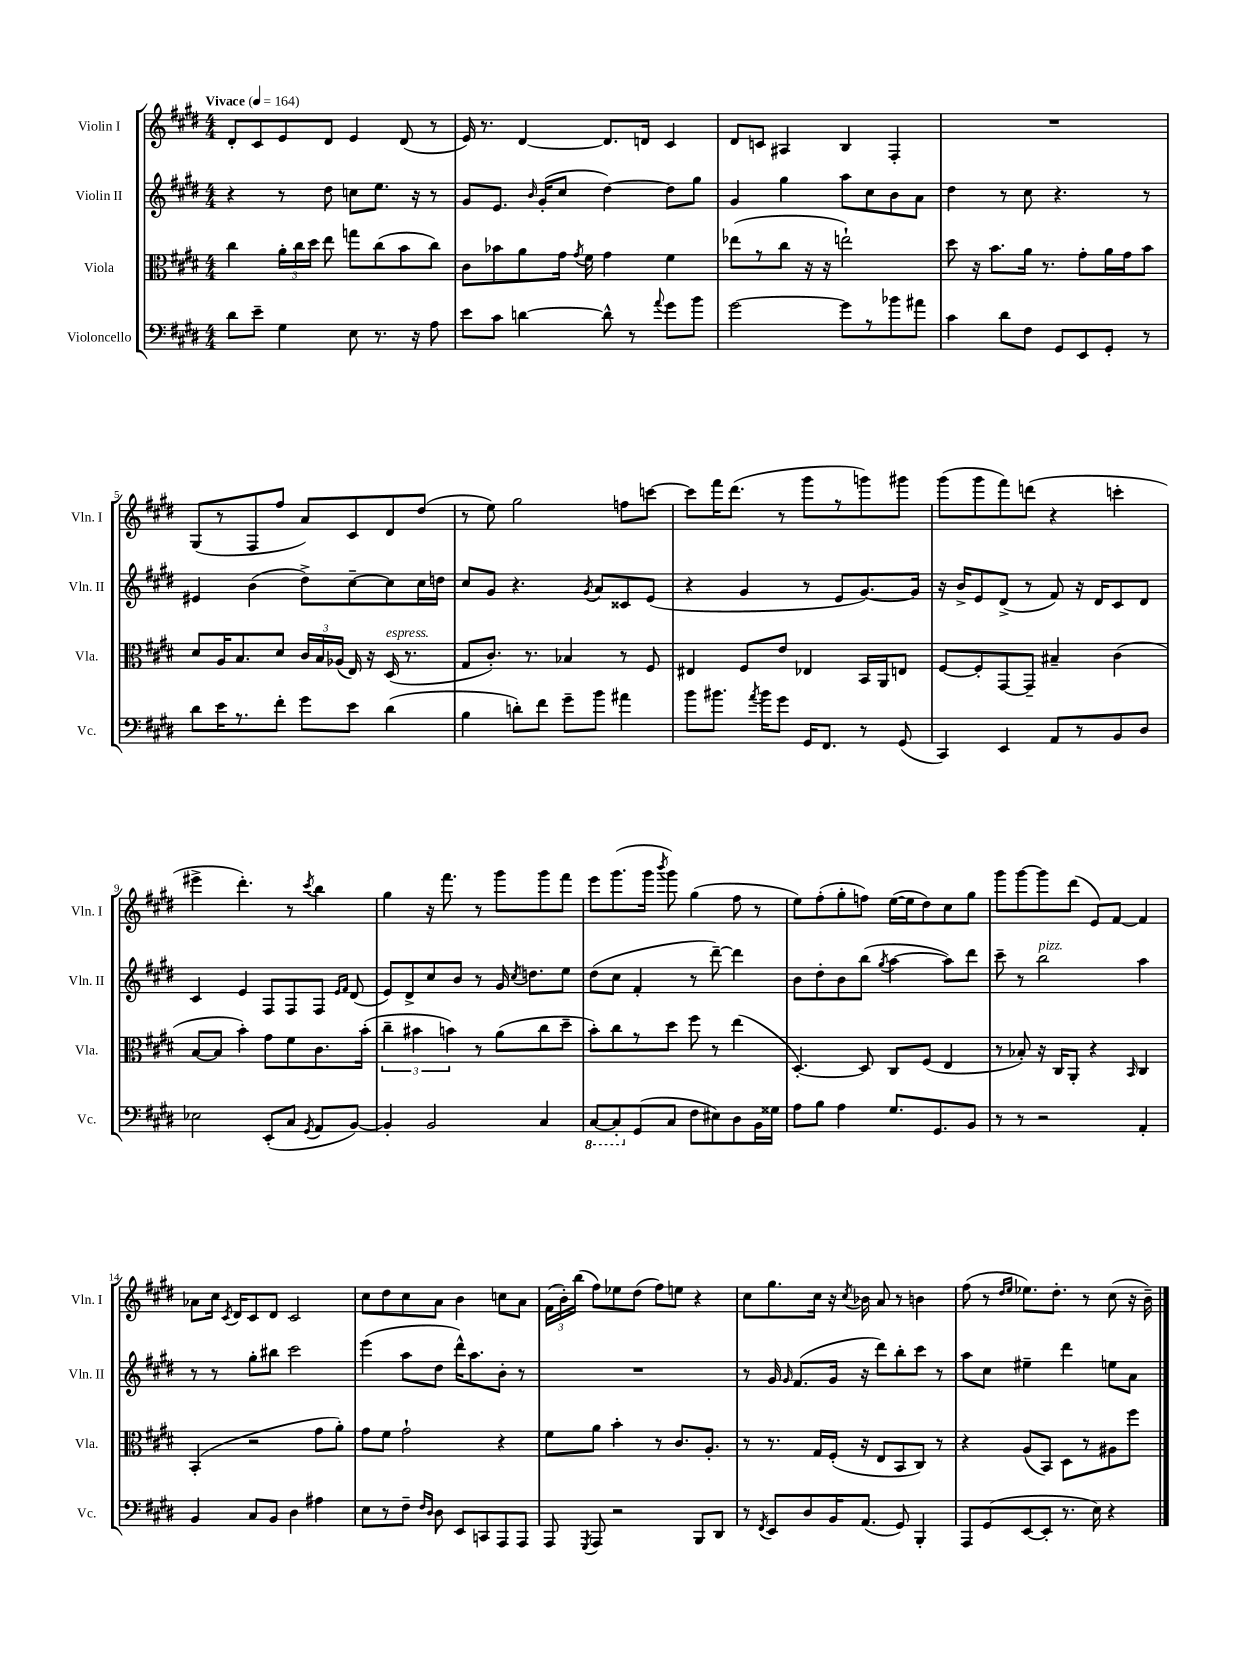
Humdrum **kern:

**kern	**kern	**kern	**kern
*staff4	*staff3	*staff2	*staff1
*clefF4	*clefC3	*clefG2	*clefG2
*k[f#c#g#d#]	*k[f#c#g#d#]	*k[f#c#g#d#]	*k[f#c#g#d#]
*M4/4	*M4/4	*M4/4	*M4/4
*MM164	*MM164	*MM164	*MM164
8d#	4cc#	4r	8d#'
8e~	.	.	8c#
4G#	24a'	8r	8e
.	24cc#	.	.
.	24dd#	.	.
.	8ee	8dd#	8d#
8E	8gg	8cc	4e
8.r	(8cc#	8.ee	.
.	8b	.	(8d#
16r	.	16r	.
8A	8cc#)	8r	8r
=	=	=	=
8e	8c#	8g#	16e)
.	.	.	8.r
8c#	8b-	8.e	.
[4d	8a	.	[4d#
.	.	16qqb	.
.	.	(16g#'	.
.	16g#	8cc#	.
.	8qg#	.	.
.	16f#	.	.
8d^^]	4g#	[4dd#)	8.d#]
8r	.	.	.
.	.	.	16d
8qqa	.	.	.
8g#	4f#	8dd#]	4c#
8b	.	8gg#	.
=	=	=	=
[2g#	(8ee-	4g#	8d#
.	8r	.	8c
.	8cc#	4gg#	4A#
.	16r	.	.
.	16r	.	.
8g#]	2ee`)	8aa	4B
8r	.	8cc#	.
8b-	.	8b	4F#'
8a#	.	8a	.
=	=	=	=
4c#	8dd#	4dd#	1r
.	16r	.	.
.	8.b	.	.
8d#	.	8r	.
8F#	16a	8cc#	.
.	8.r	.	.
8GG#	.	4.r	.
8EE	8g#'	.	.
8GG#'	16a	.	.
.	16g#	.	.
8r	8b	8r	.
=	=	=	=
8d#	8d#	4e#	(8G#
16e	16A	.	8r
8.r	8.B	.	.
.	.	(4b	8F#
8f#'	8d#	.	8ff#
8g#	24c#	8dd#^)	8a)
.	24B	.	.
.	(24A-	.	.
8e	16E)	[8cc#~	8c#
.	16r	.	.
(4d#	(16D#	8cc#]	8d#
.	8.r	.	.
.	.	16cc#	(8dd#
.	.	16dd	.
=	=	=	=
4B	8G#	8cc#	8r
.	8.c#')	8g#	8ee)
8d')	.	4.r	2gg#
.	8.r	.	.
8f#	.	.	.
8g#~	4B-	.	.
.	.	8qg#	.
8b	.	8a	.
4a#	8r	8c##	8ff
.	8F#	(8e	[8ccc
=	=	=	=
8b	4E#	4r	8ccc]
8.b#	.	.	16fff#
.	.	.	(8.ddd#
.	8F#	4g#	.
8qa	.	.	.
16b#	.	.	.
8g#	8e	.	8r
16GG#	4E-	8r	8ggg#
8.FF#	.	.	.
.	.	8e	8r
8r	16BB	[8.g#)	8ggg)
.	16AA	.	.
(8GG#	8E	.	8ggg#
.	.	16g#]	.
=	=	=	=
4CC#)	[8F#	16r	(8ggg#
.	.	16b^	.
.	8F#']	8e	8ggg#
4EE	[8GG#	(8d#^	8fff#)
.	8GG#~]	8r	(8ddd
8AA	4B#~	8f#)	4r
8r	.	16r	.
.	.	16d#	.
8BB	(4c#	8c#	4ccc'
8D#	.	8d#	.
=	=	=	=
2E-	[8B	4c#	4eee#^
.	8B]	.	.
.	4b')	4e	4.ddd#')
(8EE'	8g#	8F#	.
8C#	8f#	8F#	8r
8qGG#	.	.	8qccc#
8AA	8.c#	8F#	4bb
.	.	16qqe	.
.	.	16qqf#	.
[8BB)	.	(8d#	.
.	(16b'	.	.
=	=	=	=
4BB']	6cc#~	8e)	4gg#
.	.	8d#^	.
.	6b#	.	.
2BB	.	8cc#	16r
.	.	.	8.fff#
.	6b)	.	.
.	.	8b	.
.	8r	8r	8r
.	(8a	16g#	8ggg#
.	.	8qcc#	.
.	.	8.dd	.
4C#	8cc#	.	8ggg#
.	8dd#~	8ee	8fff#
=	=	=	=
[8CC#	8b')	(8dd#	8eee
8CC#']	8cc#	8cc#	(8.ggg#
(8GG#	8r	4f#'	.
.	.	.	16ggg#
.	.	.	8qbbb
8C#	8dd#	.	8ggg#)
8F#	8ff#	8r	(4gg#
8E#)	8r	[8ddd#~)	.
8D#	(4ee	4ddd#]	8ff#
16BB	.	.	8r
16G##	.	.	.
=	=	=	=
8A	[4.D#')	8b	8ee)
8B	.	8dd#'	(8ff#'
4A	.	8b	8gg#'
.	8D#]	(8bb	8ff)
.	.	8qgg#	.
8.G#	8C#	[4aa	([16ee
.	.	.	16ee]
.	(8F#	.	8dd#)
8.GG#	.	.	.
.	4E	8aa])	8cc#
8BB	.	8ddd#	8gg#
=	=	=	=
8r	8r	8ccc#~	8ggg#
8r	8B-')	8r	[8ggg#
2r	16r	2bb	8ggg#]
.	16C#	.	.
.	8AA'	.	(8ddd#
.	4r	.	8e)
.	.	.	[8f#
.	16qqBB	.	.
4AA'	4C#	4aa	4f#]
=	=	=	=
4BB	(4BB'	8r	8a-
.	.	8r	16cc#
.	.	.	8qc#
.	.	.	16d#
8C#	2r	8gg#'	8c#
8BB	.	8bb#	8d#
4D#	.	2ccc#	2c#
4A#	8g#	.	.
.	8a')	.	.
=	=	=	=
8E	8g#	(4eee	8cc#
8r	8f#	.	8dd#
8F#~	2g#`	8aa	8cc#
16qqF#	.	.	.
16qqD#	.	.	.
8D#	.	8dd#	8a
8EE	.	16ddd#^^)	4b
.	.	8.aa	.
8CC	.	.	.
8AAA	4r	8b'	8cc
8AAA	.	8r	8a
=	=	=	=
8AAA	8f#	1r	(24f#
.	.	.	24b')
.	.	.	(24bb
8qGGG#	.	.	.
8AAA	8a	.	8ff#)
2r	4b'	.	8ee-
.	.	.	(8dd#
.	8r	.	8ff#)
.	8.c#	.	8ee
8BBB	.	.	4r
.	8.A'	.	.
8DD#	.	.	.
=	=	=	=
8r	8r	8r	8cc#
8qFF#	.	.	.
8EE	8.r	16g#	8.gg#
.	.	16qqg#	.
.	.	(8.f#	.
8D#	.	.	.
.	16G#	.	16cc#
16BB	(16F#'	16g#	16r
.	.	.	8qcc#
(8.AA	16r	16r	16b-
.	8E	8ddd#)	8a
8GG#)	8BB	8bb'	8r
4BBB'	8C#)	8ccc#	4b
.	8r	8r	.
=	=	=	=
8AAA	4r	8aa	(8ff#
(8GG#	.	8cc#	8r
.	.	.	16qqdd#
.	.	.	16qqee
[8EE	(8A	4ee#~	8.ee-)
8EE']	8BB)	.	.
.	.	.	8.dd#'
8.r	8D#	4ddd#	.
.	8r	.	8r
16E)	.	.	.
4r	8A#	8ee	(8cc#
.	8ff#	8a	16r
.	.	.	16b~)
==	==	==	==
*-	*-	*-	*-
